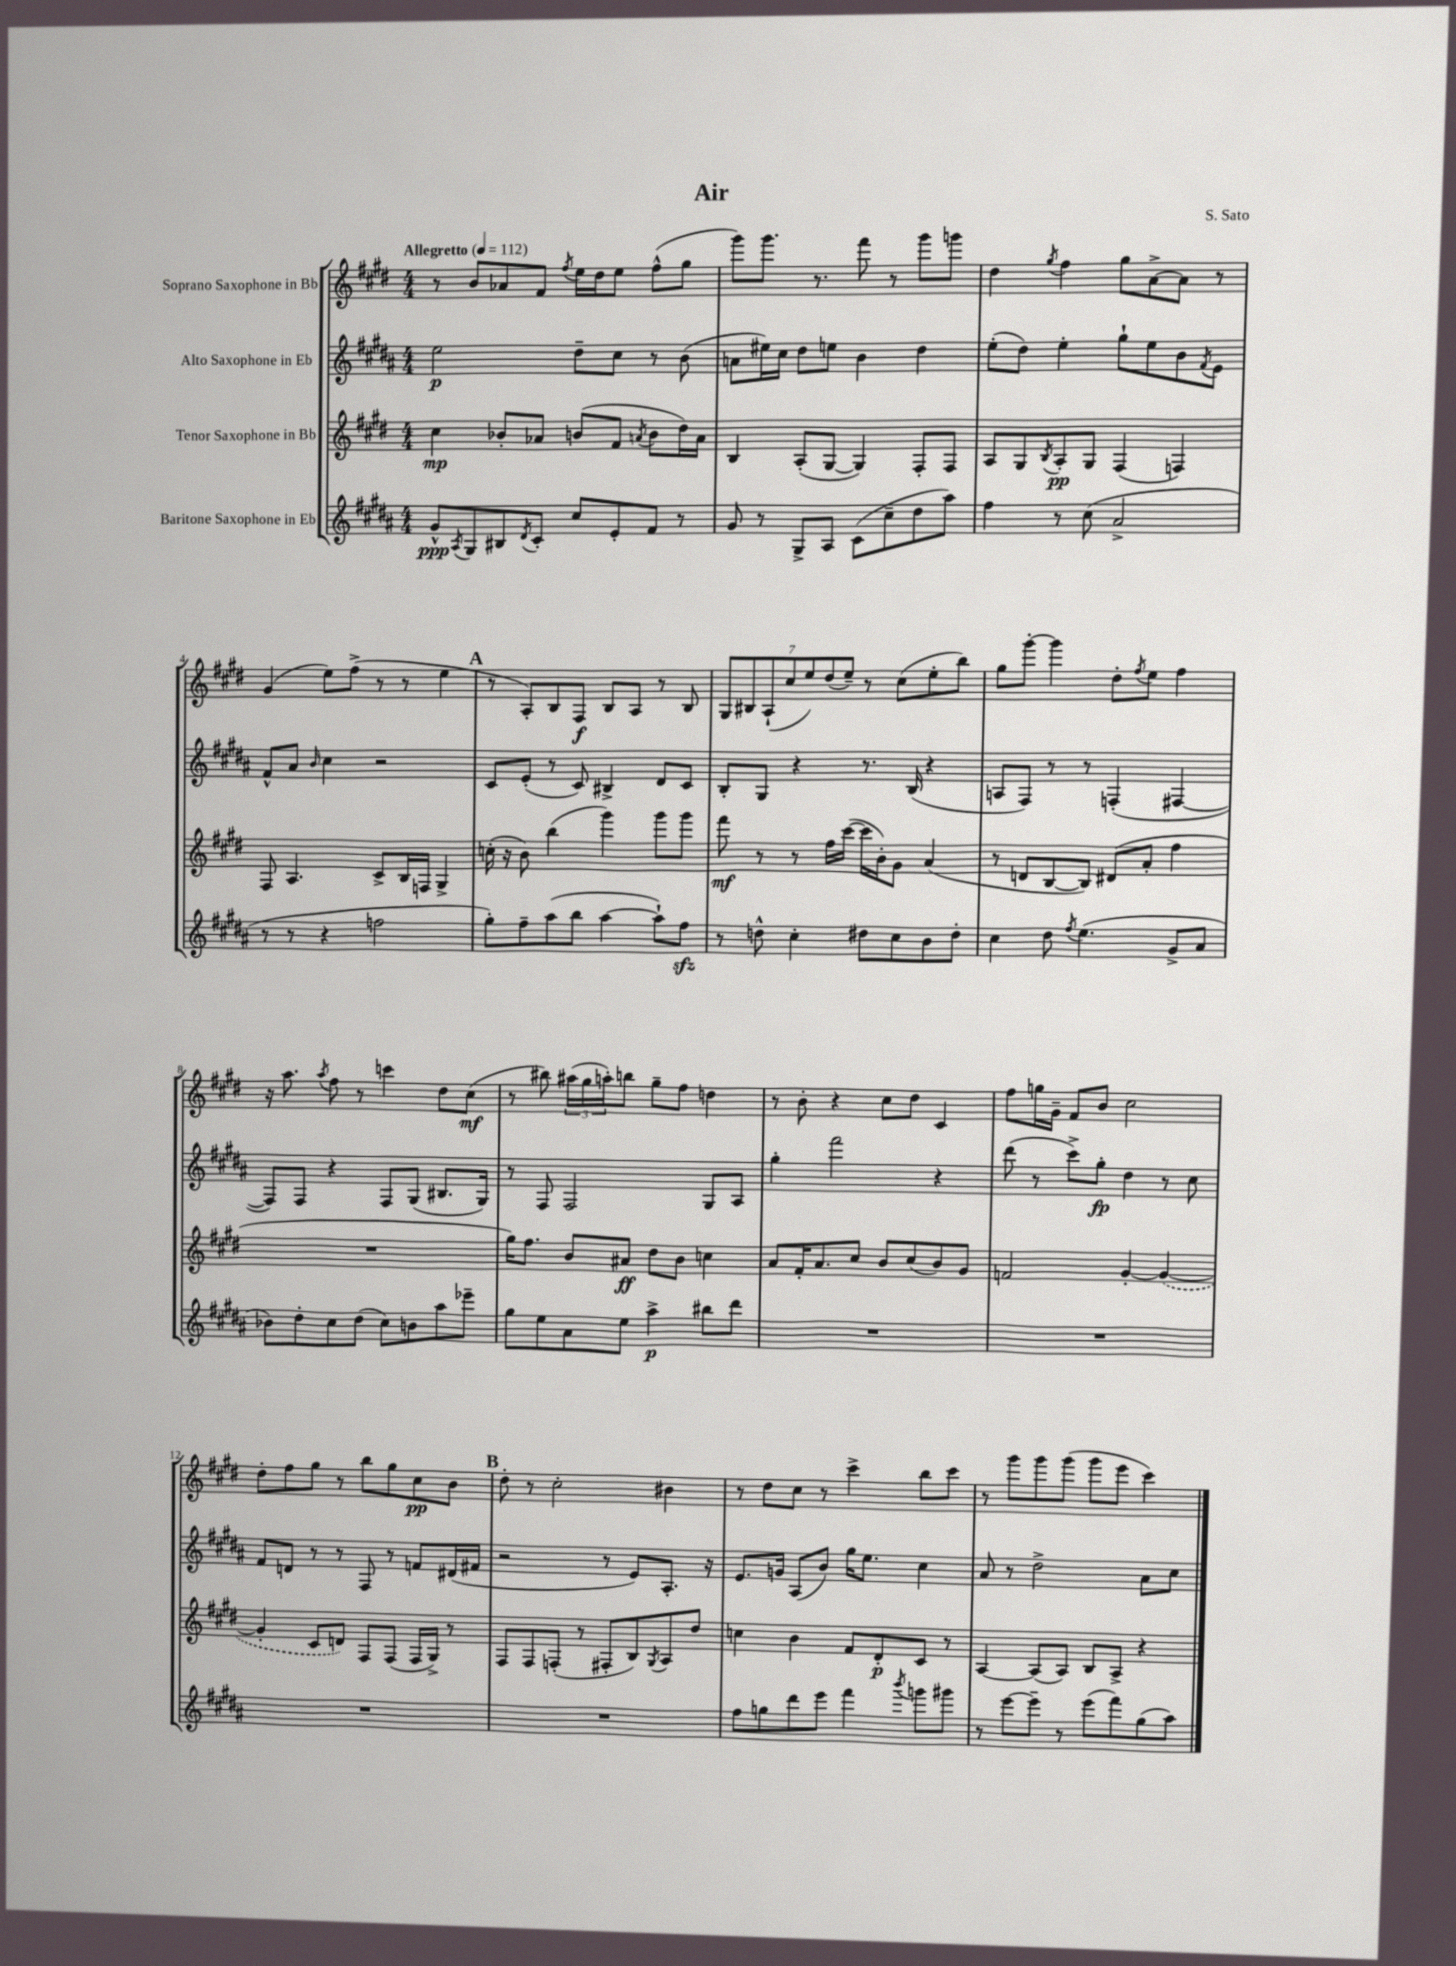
\header { title = "Air" composer = "S. Sato" }
<<
\new StaffGroup <<
\new Staff = "s0" \with { instrumentName = "Soprano Saxophone in Bb" } {
    \clef treble \key e \major \numericTimeSignature \time 4/4 \tempo "Allegretto" 4 = 112
    r8 b'8 aes'8 fis'8 \acciaccatura { fis''8 } e''16 dis''16 e''8 fis''8-^( gis''8 |
    gis'''8) gis'''8. r8. fis'''8 r8 gis'''8 g'''8 |
    dis''4 \acciaccatura { gis''8 } fis''4 gis''8 a'8~-> a'8 r8 |
    gis'4( e''8) fis''8->( r8 r8 e''4 |
    \mark \markup { \bold "A" } r8 a8-.) b8 fis8\f b8 a8 r8 b8 |
    \tuplet 7/4 { gis8 bis8 a8-!( cis''8 e''8) dis''8( e''8--) } r8 cis''8( e''8-. b''8) |
    gis''8 gis'''8~-. gis'''4 dis''8-. \acciaccatura { fis''8 } e''8 fis''4 |
    r16 a''8. \acciaccatura { a''8 } fis''8 r8 c'''4 dis''8 cis''8\mf( |
    r8 bis''8) \tuplet 3/2 { ais''16( gis''16 a''16-.) } b''8 gis''8-- fis''8 d''4 |
    r8 b'8-. r4 cis''8 dis''8 cis'4 |
    fis''8 g''16 gis'16-- fis'8 b'8 cis''2 |
    dis''8-. fis''8 gis''8 r8 b''8 gis''8 cis''8\pp b'8 |
    \mark \markup { \bold "B" } dis''8-. r8 cis''2-. bis'4 |
    r8 dis''8 cis''8 r8 cis'''4-> b''8 cis'''8 |
    r8 gis'''8 gis'''8 gis'''8( gis'''8 e'''8 cis'''4) \bar "|." |
}
\new Staff = "s1" \with { instrumentName = "Alto Saxophone in Eb" } {
    \clef treble \key b \major \numericTimeSignature \time 4/4
    e''2\p dis''8-- cis''8 r8 b'8( |
    a'8 eis''16) cis''16 dis''8 e''8 b'4 dis''4 |
    e''8-.( dis''8) e''4-. gis''8-! e''8 b'8 \acciaccatura { fis'8 } e'8 |
    fis'8-^ ais'8 \grace { b'16 } cis''4 r2 |
    \mark \markup { \bold "A" } cis'8 e'8-.( r8 cis'8) bis4-> dis'8 cis'8 |
    b8-. gis8 r4 r8. b16( r4 |
    a8 fis8) r8 r8 f4-.( fis4~ |
    fis8) fis8 r4 fis8 gis8( bis8. gis16) |
    r8 fis8 fis2 gis8 ais8 |
    gis''4-. fis'''2 r4 |
    dis'''8( r8 cis'''8->) gis''8-.\fp dis''4 r8 cis''8 |
    fis'8 d'8 r8 r8 fis8 r8 f'8 dis'16( fis'16 |
    \mark \markup { \bold "B" } r2 r8 e'8) ais8.-. r16 |
    e'8. g'16 ais8( b'8) gis''16 e''8. cis''4 |
    ais'8 r8 dis''2-> ais'8 cis''8 \bar "|." |
}
\new Staff = "s2" \with { instrumentName = "Tenor Saxophone in Bb" } {
    \clef treble \key e \major \numericTimeSignature \time 4/4
    cis''4\mp bes'8-. aes'8 b'8( fis'8 \acciaccatura { a'8 } b'8 dis''16) a'16 |
    b4 a8-.( gis8~ gis4) fis8-. fis8 |
    a8 gis8 \acciaccatura { b8 } a8-.\pp gis8 fis4( f4) |
    fis8 a4. cis'8-> b16 f16 gis4-> |
    \mark \markup { \bold "A" } c''16-.( r16 b'8) b''4( gis'''4) gis'''8 gis'''8 |
    fis'''8\mf r8 r8 fis''16 cis'''16~( cis'''16 b'16-.) gis'8 a'4( |
    r8 d'8 b8~ b8) dis'8( a'8-. fis''4 |
    R1 |
    gis''16) fis''8. b'8 ais'8\ff dis''8 b'8 c''4 |
    a'8 fis'16-. a'8. cis''8 b'8 cis''8( b'8) gis'8 |
    f'2 gis'4~-. \once \slurDashed gis'4~( |
    gis'4-. cis'8 d'8) fis8 fis8( fis16 gis16->) r8 |
    \mark \markup { \bold "B" } fis8 fis8 f8-.( r8 fis8-. b8) \acciaccatura { gis8 } a8 dis''8 |
    c''4 b'4 fis'8 dis'8-.\p cis'8 r8 |
    a4~ a8( a8) b8 a8-> r4 \bar "|." |
}
\new Staff = "s3" \with { instrumentName = "Baritone Saxophone in Eb" } {
    \clef treble \key b \major \numericTimeSignature \time 4/4
    gis'8-^\ppp \acciaccatura { ais8 } gis8 bis8 \acciaccatura { dis'8 } cis'8-. cis''8 e'8-. fis'8 r8 |
    gis'8 r8 gis8-> ais8 cis'8( cis''8-- dis''8 ais''8) |
    fis''4 r8 cis''8( ais'2-> |
    r8 r8 r4 f''2 |
    \mark \markup { \bold "A" } gis''8-.) fis''8-- ais''8( b''8 ais''4~ ais''8-!) fis''8\sfz |
    r8 d''8-^ cis''4-. dis''8 cis''8 b'8 dis''8-. |
    cis''4 dis''8 \acciaccatura { fis''8 } e''4.( gis'8-> ais'8 |
    bes'8) dis''8-. cis''8 dis''8( cis''8) b'8 ais''8 ees'''8-- |
    gis''8 e''8 ais'8 e''8 ais''4->\p bis''8 dis'''8 |
    R1 |
    R1 |
    R1 |
    \mark \markup { \bold "B" } R1 |
    fis''8 g''8 dis'''8 e'''8 fis'''4 \acciaccatura { b'''8 } g'''8 gis'''8 |
    r8 e'''8~ e'''8-- r8 e'''8( fis'''8) gis''8( ais''8) \bar "|." |
}
>>
>>
